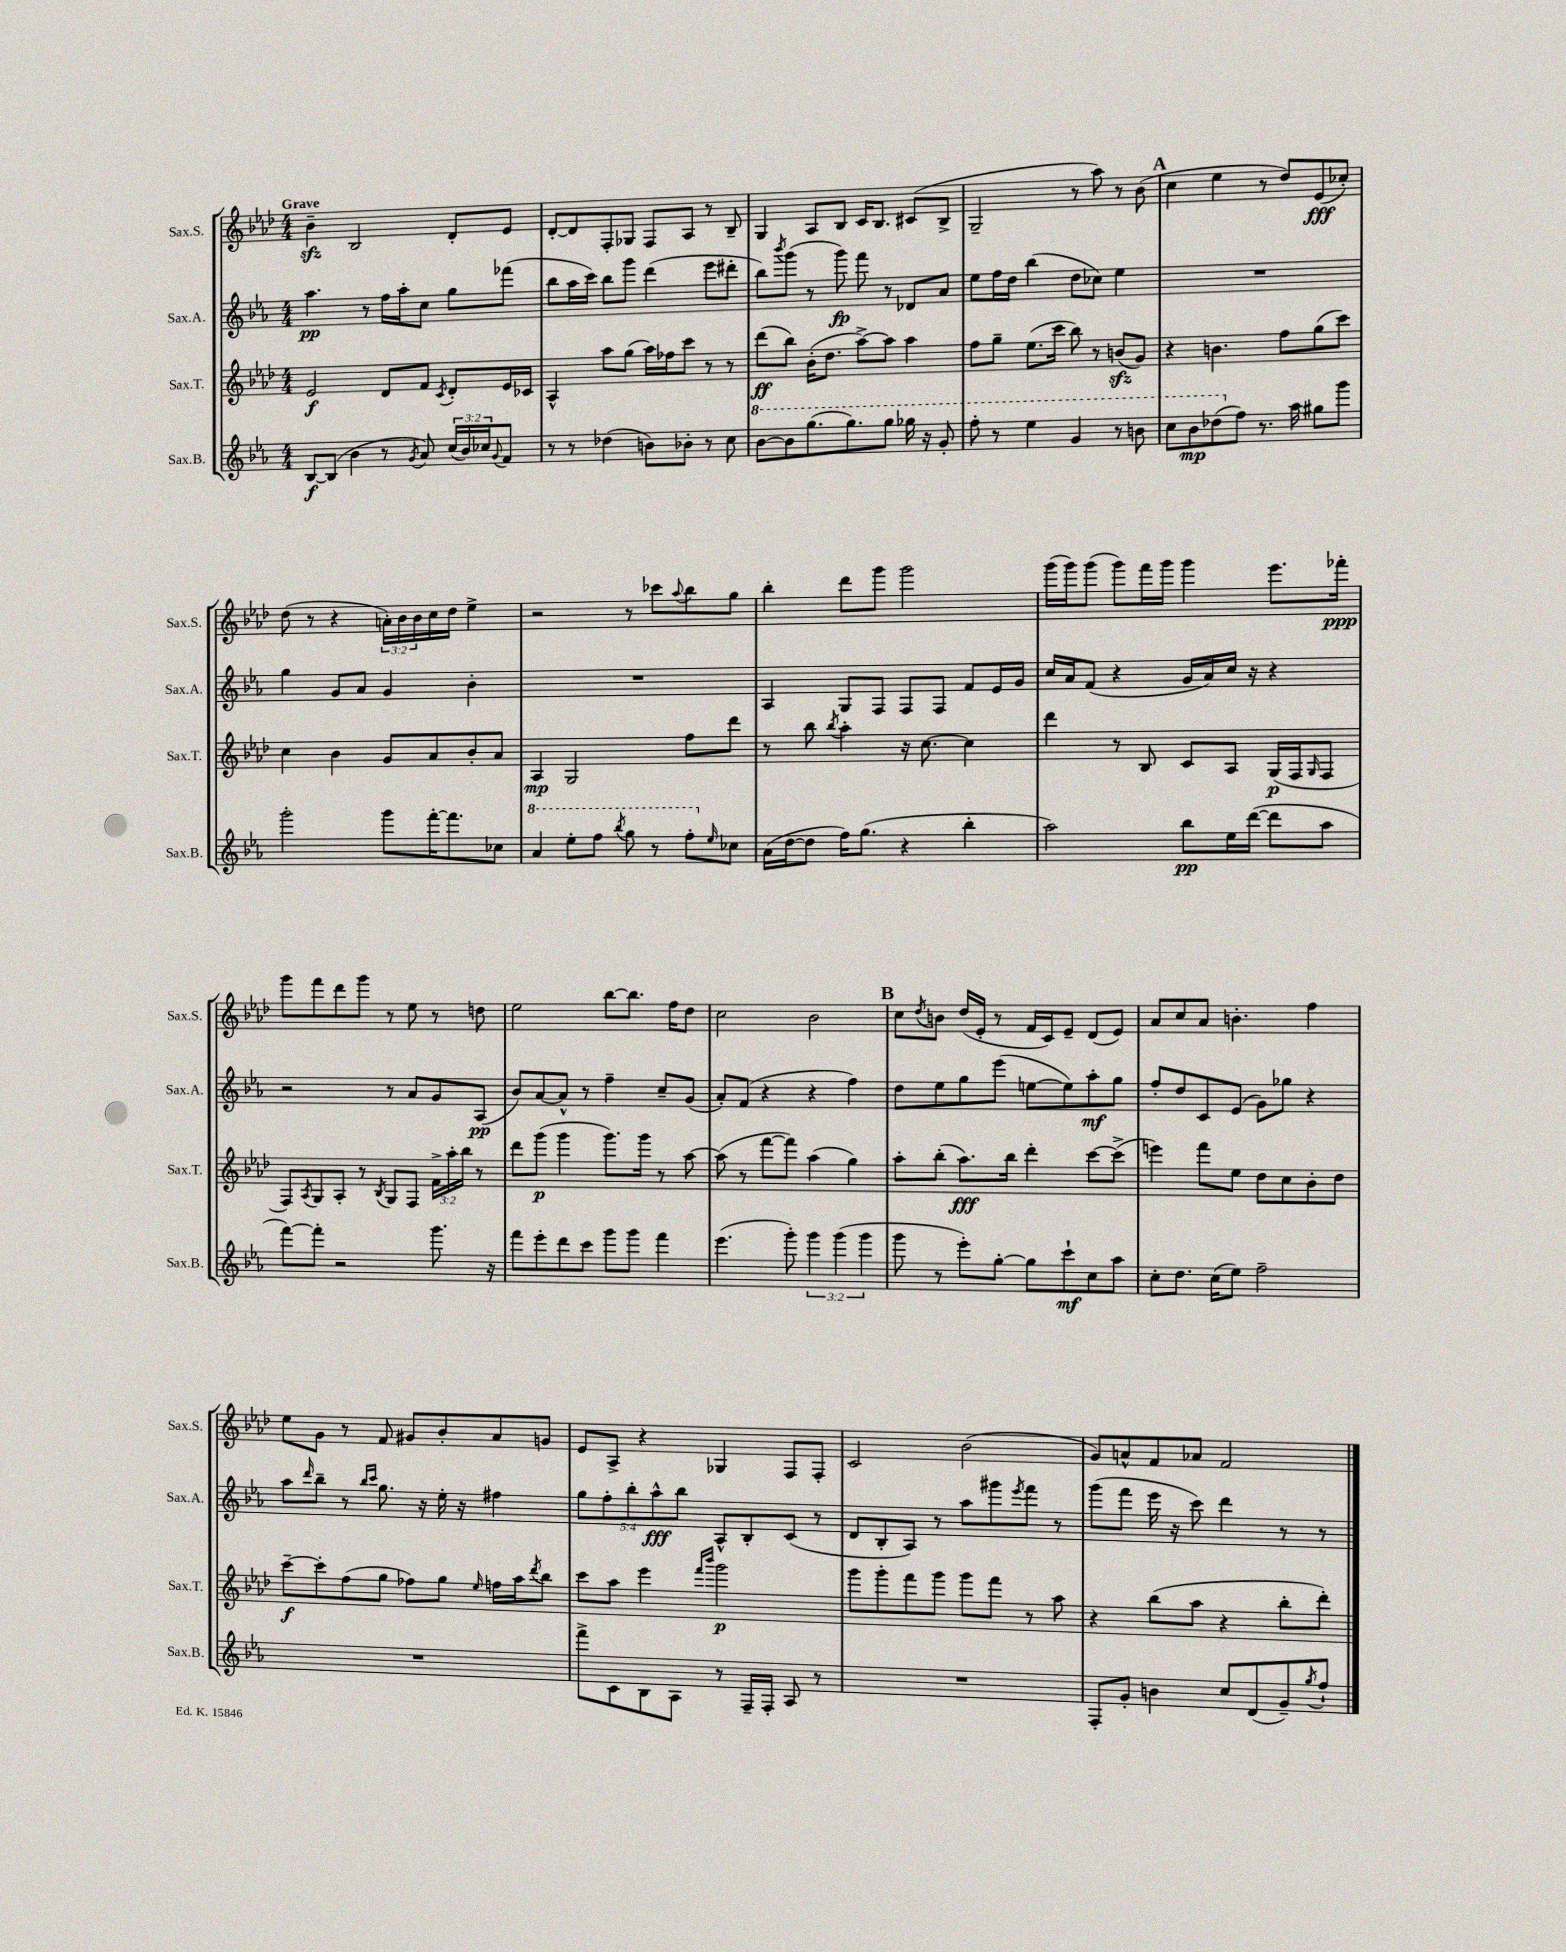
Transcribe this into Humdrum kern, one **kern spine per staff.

**kern	**kern	**kern	**kern
*staff4	*staff3	*staff2	*staff1
*clefG2	*clefG2	*clefG2	*clefG2
*k[b-e-a-]	*k[b-e-a-d-]	*k[b-e-a-]	*k[b-e-a-d-]
*M4/4	*M4/4	*M4/4	*M4/4
[8B-	2e-	4.aa-	4b-~
(8B-]	.	.	.
4b-	.	.	2B-
.	.	8r	.
8r	8d-	16ff	.
.	.	16aa-'	.
8qg	.	.	.
8a-)	8f	8cc	.
.	8qc	.	.
(24cc	8d-'	8gg	8d-'
24b-)	.	.	.
24cc-	.	.	.
8qqg	.	.	.
8f	16e-	(8fff-	8e-
.	16c-	.	.
=	=	=	=
8r	4A-^^	8bb-	[8d-'
8r	.	16aa-	8d-]
.	.	16ccc)	.
(4dd-	8aa-	8bb-	8F'
.	(8gg	8ggg	8G-
8b)	16aa-)	(4ddd	8F
.	16ff-	.	.
8b-'	8ccc	.	8A-
8r	8r	8eee-	8r
8cc	8r	8ddd#'	8B-~
=	=	=	=
[8bb-	(8ddd-	8bb-)	4G
.	.	8qbbb-	.
8bb-]	8bb-)	(8ggg	.
(8.ggg	(16b-'	8r	8A-
.	8.dd-	.	.
.	.	8ggg)	8B-
8.ggg)	.	.	.
.	[8aa-^)	8fff	16c
.	.	.	8.B-
8ggg	8aa-]	8r	.
16ggg-	4aa-	8d-	(8c#
16r	.	.	.
8gg'	.	8a-	8B-^
=	=	=	=
8fff'	8ff	8ee-	2G~
8r	8gg~	16ff	.
.	.	16dd	.
4eee-	(8.ee-	(4bb-	.
.	16ccc	.	.
4gg	8bb-)	8dd	8r
.	8r	8cc-)	8aa-)
8r	(8b	4ee-	8r
8bb	8g)	.	(8b-
=	=	=	=
8ccc	4r	1r	4cc
8bb-	.	.	.
(8ddd-	4.b	.	4ee-
8ff)	.	.	.
8.r	.	.	8r
.	8ff	.	8dd-)
16aa-	.	.	.
8gg#	(8gg	.	(8e-
8ggg	8ccc)	.	8cc-')
=	=	=	=
2ggg'	4cc	4gg	(8dd-
.	.	.	8r
.	4b-	8g	4r
.	.	8a-	.
8ggg	8g	4g	24a')
.	.	.	24b-
.	.	.	24b-
[16fff'	8a-	.	16cc
8.fff]	.	.	16dd-
.	8b-'	4b-'	4ee-^
8cc-	8a-	.	.
=	=	=	=
4aa-	4A-	1r	2r
8eee-'	2G	.	.
8fff	.	.	.
8qbbb-	.	.	.
8ggg	.	.	8r
8r	.	.	8ccc-
.	.	.	8qqaa-
8fff'	8ff	.	8bb-
16qqee-	.	.	.
8cc-	8ddd-	.	8gg
=	=	=	=
(16a-	8r	4A-	4bb-'
[16dd	.	.	.
8dd]	8bb-	.	.
.	8qbb-	.	.
16ff)	4aa-'	8G	8ddd-
(8.gg	.	.	.
.	.	8F	8ggg
4r	16r	8F	2ggg
.	[8.cc	.	.
.	.	8F	.
4bb-'	4cc]	8f	.
.	.	16e-	.
.	.	16g	.
=	=	=	=
2aa-)	4ddd-	16cc	(16ggg
.	.	16a-	16ggg)
.	.	(8f	(8ggg
.	8r	4r	8ggg)
.	8B-	.	16fff
.	.	.	16ggg
8bb-	8c	16g	4ggg
.	.	16a-)	.
16ee-	8A-	16cc	.
([16ddd	.	16r	.
8ddd]	(16G	4r	8.eee-
.	16F	.	.
.	16qqG	.	.
8aa-	8F	.	.
.	.	.	16fff-'
=	=	=	=
[8fff)	8F)	2r	8ggg
.	8qA-	.	.
8fff']	8G	.	8fff
2r	8A-'	.	8ddd-
.	8r	.	8ggg
.	8qB-	.	.
.	8G	8r	8r
.	8F	8a-	8ee-
8.ggg	24f^	8g	8r
.	24aa-'	.	.
.	24bb-	.	.
.	8r	(8A-	8dd
16r	.	.	.
=	=	=	=
8fff	8ddd-	8b-)	2ee-
8eee-'	(8ggg	[8a-	.
8ddd	4ggg	8a-^^]	.
8ccc	.	8r	.
8ggg	8.ggg)	4ff~	[8bb-
8ggg	.	.	8.bb-]
.	16ggg	.	.
4fff	8r	8cc~	.
.	.	.	16ff
.	[8aa-	(8g	8dd-
=	=	=	=
(4.eee-	(8aa-]	8a-')	2cc
.	8r	(8f	.
.	[8fff	4r	.
8ggg')	8fff])	.	.
6ggg	(4aa-	4r	2b-
(6ggg	.	.	.
.	4gg)	4ff)	.
6ggg	.	.	.
=	=	=	=
8ggg	8aa-'	8dd	8cc
.	.	.	8qdd-
8r	(8bb-'	8ee-	8b
8eee-')	8.aa-)	8gg	(16dd-
.	.	.	16e-'
[8gg'	.	(8eee-	8r
.	16bb-	.	.
8gg]	4ddd-'	[8ee	16f
.	.	.	16c)
8ccc`	.	8ee])	8e-~
8cc	[8ccc	8aa-'	(8d-
8aa-	(8ccc^]	8gg	8e-)
=	=	=	=
8cc'	4eee)	8ff'	8a-
8.dd	.	8dd	8cc
.	8fff	8c	8a-
(16cc	.	.	.
8ee-)	8ee-	(8e-	4.b'
2ff~	8dd-	8g)	.
.	8cc	8gg-	.
.	8b-'	4r	4ff
.	8dd-	.	.
=	=	=	=
1r	[8ccc~	8aa-	8ee-
.	.	16qqddd	.
.	8ccc']	8bb-~	8g
.	(8ff	8r	8r
.	.	16qqbb-	.
.	.	16qqccc	.
.	8gg	8.gg	8f
.	8ff-)	.	8g#
.	.	16r	.
.	8gg	16ee-'	8b-'
.	.	16r	.
.	16qqee-	.	.
.	16ff	4ff#	8a-
.	16aa-	.	.
.	8qddd-	.	.
.	8bb-	.	8g
=	=	=	=
8fff^	8ccc	10gg	8e-
.	.	10ff'	.
8c	8aa-	.	8A-^
.	.	10bb-'	.
8B-	4eee-	.	4r
.	.	10aa-^^	.
8A-	.	.	.
.	.	10bb-	.
.	16qqfff	.	.
.	16qqbbb-	.	.
8r	2ggg	8A-^^	4G-
16F~	.	8B-'	.
16F'	.	.	.
8A-	.	(8c	8F
8r	.	8r	8F'
=	=	=	=
1r	8ggg	8d	2c
.	8ggg'	8B-'	.
.	8fff	8A-)	.
.	8ggg	8r	.
.	8ggg	8aa-	(2b-
.	8fff	8ggg#	.
.	.	8qeee-	.
.	8r	8fff	.
.	8aa-	8r	.
=	=	=	=
8F'	4r	(8ggg	8g)
8g'	.	8fff	8a^^
4b	(8bb-	16eee-	8f
.	.	16r	.
.	8aa-	8ccc)	8a-
8cc	4r	4ddd	2f
(8d	.	.	.
8g~)	8bb-'	8r	.
8qgg	.	.	.
8ff`	8ddd-')	8r	.
==	==	==	==
*-	*-	*-	*-
